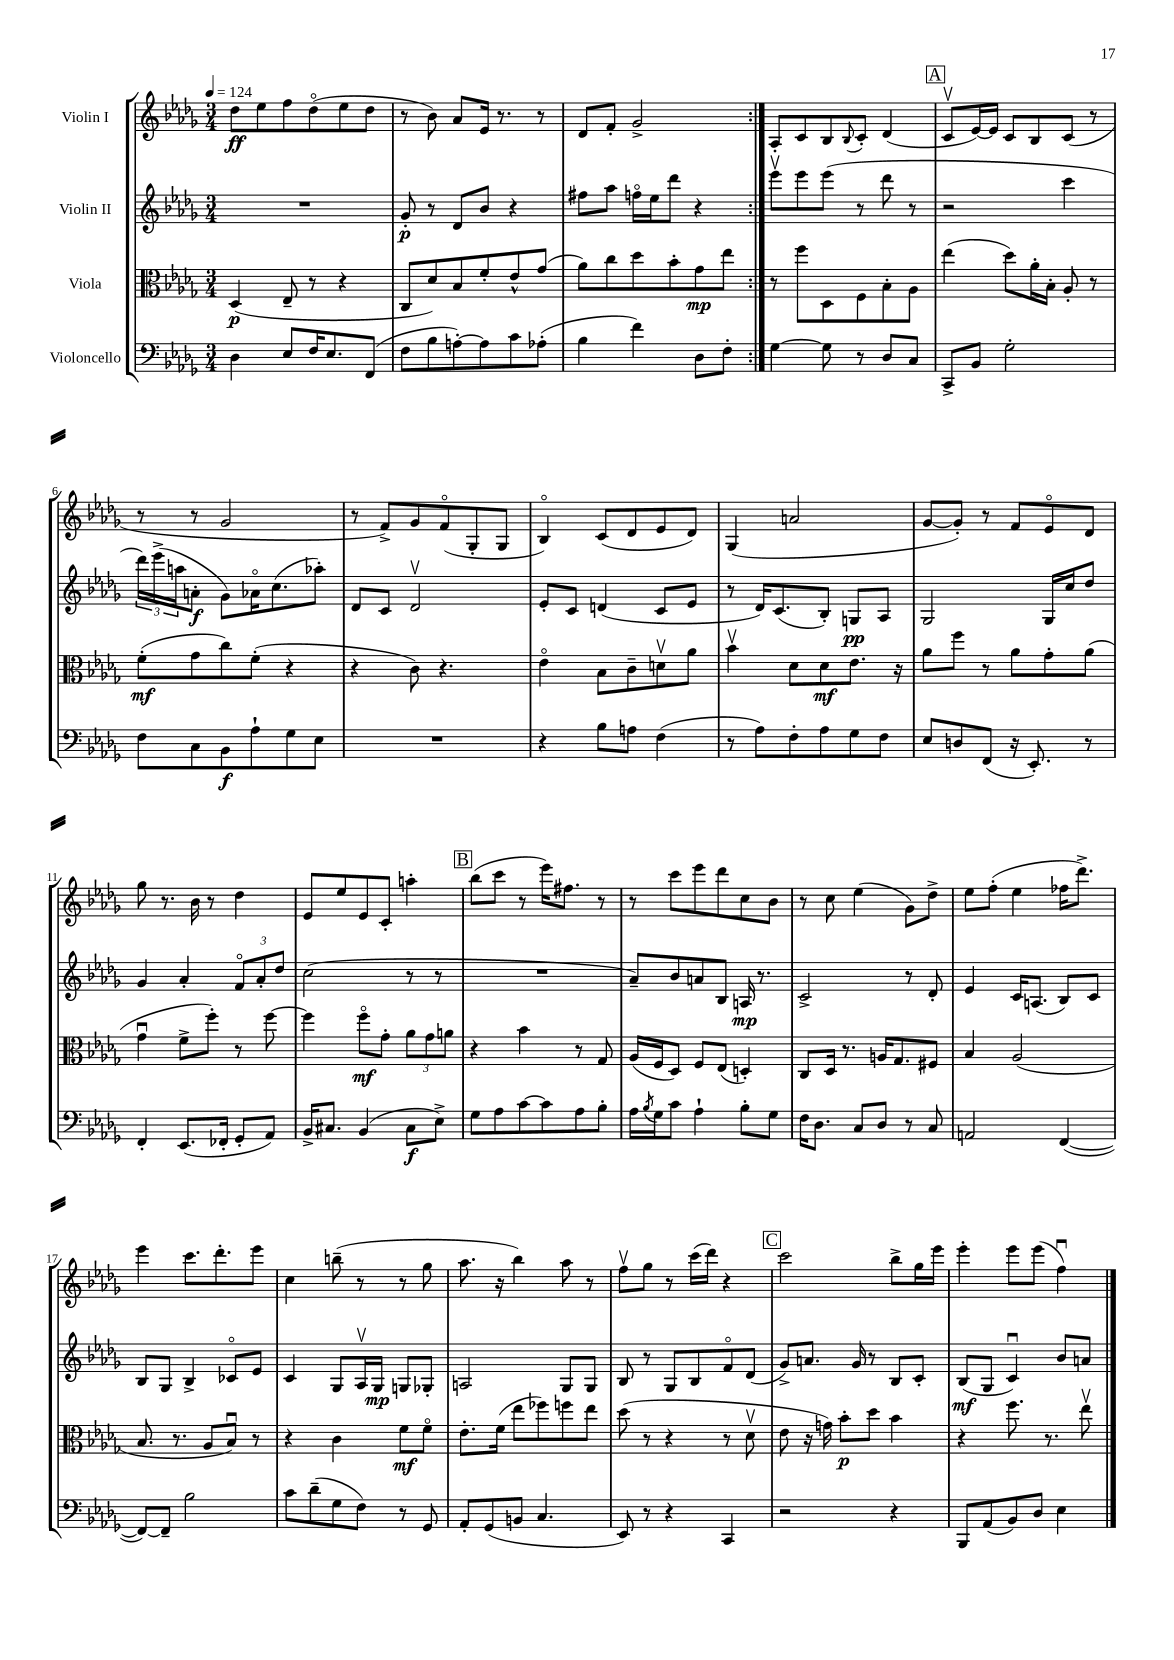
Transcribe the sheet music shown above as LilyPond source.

<<
\new StaffGroup <<
\new Staff = "s0" \with { instrumentName = "Violin I" } {
    \clef treble \key des \major \numericTimeSignature \time 3/4 \tempo 4 = 124
    \repeat volta 2 { des''8\ff ees''8 f''8 des''8\flageolet( ees''8 des''8 |
    r8 bes'8) aes'8 ees'16 r8. r8 |
    des'8 f'8-. ges'2-> | }
    aes8-. c'8 bes8 \appoggiatura { bes8 } c'8-. des'4( |
    \mark \markup { \box "A" } c'8\upbow ees'16~) ees'16 c'8 bes8 c'8( r8 |
    r8 r8 ges'2 |
    r8 f'8->) ges'8 f'8\flageolet( ges8-. ges8 |
    bes4\flageolet) c'8( des'8 ees'8 des'8) |
    ges4( a'2 |
    ges'8~ ges'8-.) r8 f'8 ees'8\flageolet des'8 |
    ges''8 r8. bes'16 r8 des''4 |
    ees'8 ees''8 ees'8 c'8-. a''4-. |
    \mark \markup { \box "B" } bes''8( c'''8 r8 ees'''16) fis''8. r8 |
    r8 c'''8 ees'''8 des'''8 c''8 bes'8 |
    r8 c''8 ees''4( ges'8) des''8-> |
    ees''8 f''8-.( ees''4 fes''16 des'''8.->) |
    ees'''4 c'''8. des'''8.-. ees'''8 |
    c''4 b''8--( r8 r8 ges''8 |
    aes''8. r16 bes''4) aes''8 r8 |
    f''8\upbow ges''8 r8 c'''16( des'''16) r4 |
    \mark \markup { \box "C" } c'''2 bes''8-> ges''16 ees'''16 |
    ees'''4-. ees'''8 ees'''8( f''4\downbow) \bar "|." |
}
\new Staff = "s1" \with { instrumentName = "Violin II" } {
    \clef treble \key des \major \numericTimeSignature \time 3/4
    \repeat volta 2 { R2. |
    ges'8-.\p r8 des'8 bes'8 r4 |
    fis''8 aes''8 f''16\flageolet ees''16 des'''8 r4 | }
    ees'''8\upbow ees'''8 ees'''8( r8 des'''8 r8 |
    \mark \markup { \box "A" } r2 c'''4 |
    \tuplet 3/2 { des'''16) ees'''16->( a''16 } a'8-.\f ges'8) aes'16\flageolet c''8.( aes''8-.) |
    des'8 c'8 des'2\upbow |
    ees'8-. c'8 d'4( c'8 ees'8 |
    r8 des'16) c'8.( bes8-.) g8\pp aes8 |
    ges2 ges16 c''16 des''8 |
    ges'4 aes'4-. \tuplet 3/2 { f'8\flageolet aes'8-. des''8 } |
    c''2( r8 r8 |
    \mark \markup { \box "B" } R2. |
    aes'8--) bes'8 a'8 bes8 a16\mp r8. |
    c'2-> r8 des'8-. |
    ees'4 c'16 a8.( bes8) c'8 |
    bes8 ges8 bes4-> ces'8\flageolet ees'8 |
    c'4 ges8 aes16\upbow ges16\mp g8 ges8-. |
    a2 ges8 ges8 |
    bes8 r8 ges8 bes8 f'8\flageolet des'8( |
    \mark \markup { \box "C" } ges'8->) a'8. ges'16 r8 bes8 c'8-. |
    bes8\mf( ges8 c'4\downbow) bes'8 a'8 \bar "|." |
}
\new Staff = "s2" \with { instrumentName = "Viola" } {
    \clef alto \key des \major \numericTimeSignature \time 3/4
    \repeat volta 2 { des4\p( ees8-- r8 r4 |
    c8 des'8) bes8 f'8-. ees'8-^ ges'8( |
    aes'8) c''8 des''8 bes'8-. ges'8\mp ees''8 | }
    r8 f''8 des8 f8 bes8-. aes8 |
    \mark \markup { \box "A" } ees''4( des''8) aes'16-. bes16-. aes8-. r8 |
    f'8-.\mf( ges'8 c''8) f'8-.( r4 |
    r4 c'8) r4. |
    ees'4\flageolet bes8 c'8-- d'8\upbow aes'8 |
    bes'4\upbow des'8 des'8\mf ees'8. r16 |
    aes'8 f''8 r8 aes'8 ges'8-. aes'8( |
    ges'4\downbow f'8-> f''8-.) r8 f''8~ |
    f''4 f''8\flageolet\mf ges'8-. \tuplet 3/2 { aes'8 ges'8 a'8 } |
    \mark \markup { \box "B" } r4 bes'4 r8 ges8 |
    aes16( f16 des8) f8 ees8( d4-.) |
    c8 des16 r8. a16 ges8. fis8 |
    bes4 aes2( |
    bes8. r8. aes8 bes8\downbow) r8 |
    r4 c'4 f'8\mf f'8\flageolet |
    ees'8.-. f'16( ees''8 fes''8) f''8 ees''8 |
    des''8( r8 r4 r8 des'8\upbow |
    \mark \markup { \box "C" } ees'8 r16 g'16) bes'8-.\p des''8 bes'4 |
    r4 f''8. r8. ees''8\upbow \bar "|." |
}
\new Staff = "s3" \with { instrumentName = "Violoncello" } {
    \clef bass \key des \major \numericTimeSignature \time 3/4
    \repeat volta 2 { des4 ees8 f16 ees8. f,8( |
    f8 bes8 a8~-.) a8 c'8 aes8-.( |
    bes4 f'4) des8 f8-. | }
    ges4~ ges8 r8 des8 c8 |
    \mark \markup { \box "A" } c,8-> bes,8 ges2-. |
    f8 c8 bes,8\f aes8-! ges8 ees8 |
    R2. |
    r4 bes8 a8 f4( |
    r8 aes8) f8-. aes8 ges8 f8 |
    ees8 d8 f,8( r16 ees,8.-.) r8 |
    f,4-. ees,8.( fes,16-. ges,8-. aes,8) |
    bes,16-> cis8. bes,4( cis8\f ees8->) |
    \mark \markup { \box "B" } ges8 aes8 c'8~ c'8 aes8 bes8-. |
    aes16 \acciaccatura { bes8 } ges16 c'8 aes4-! bes8-. ges8 |
    f16 des8. c8 des8 r8 c8 |
    a,2 f,4~( |
    f,8~) f,8-- bes2 |
    c'8 des'8--( ges8 f8) r8 ges,8 |
    aes,8-. ges,8( b,8 c4. |
    ees,8) r8 r4 c,4 |
    \mark \markup { \box "C" } r2 r4 |
    bes,,8 aes,8( bes,8) des8 ees4 \bar "|." |
}
>>
>>
